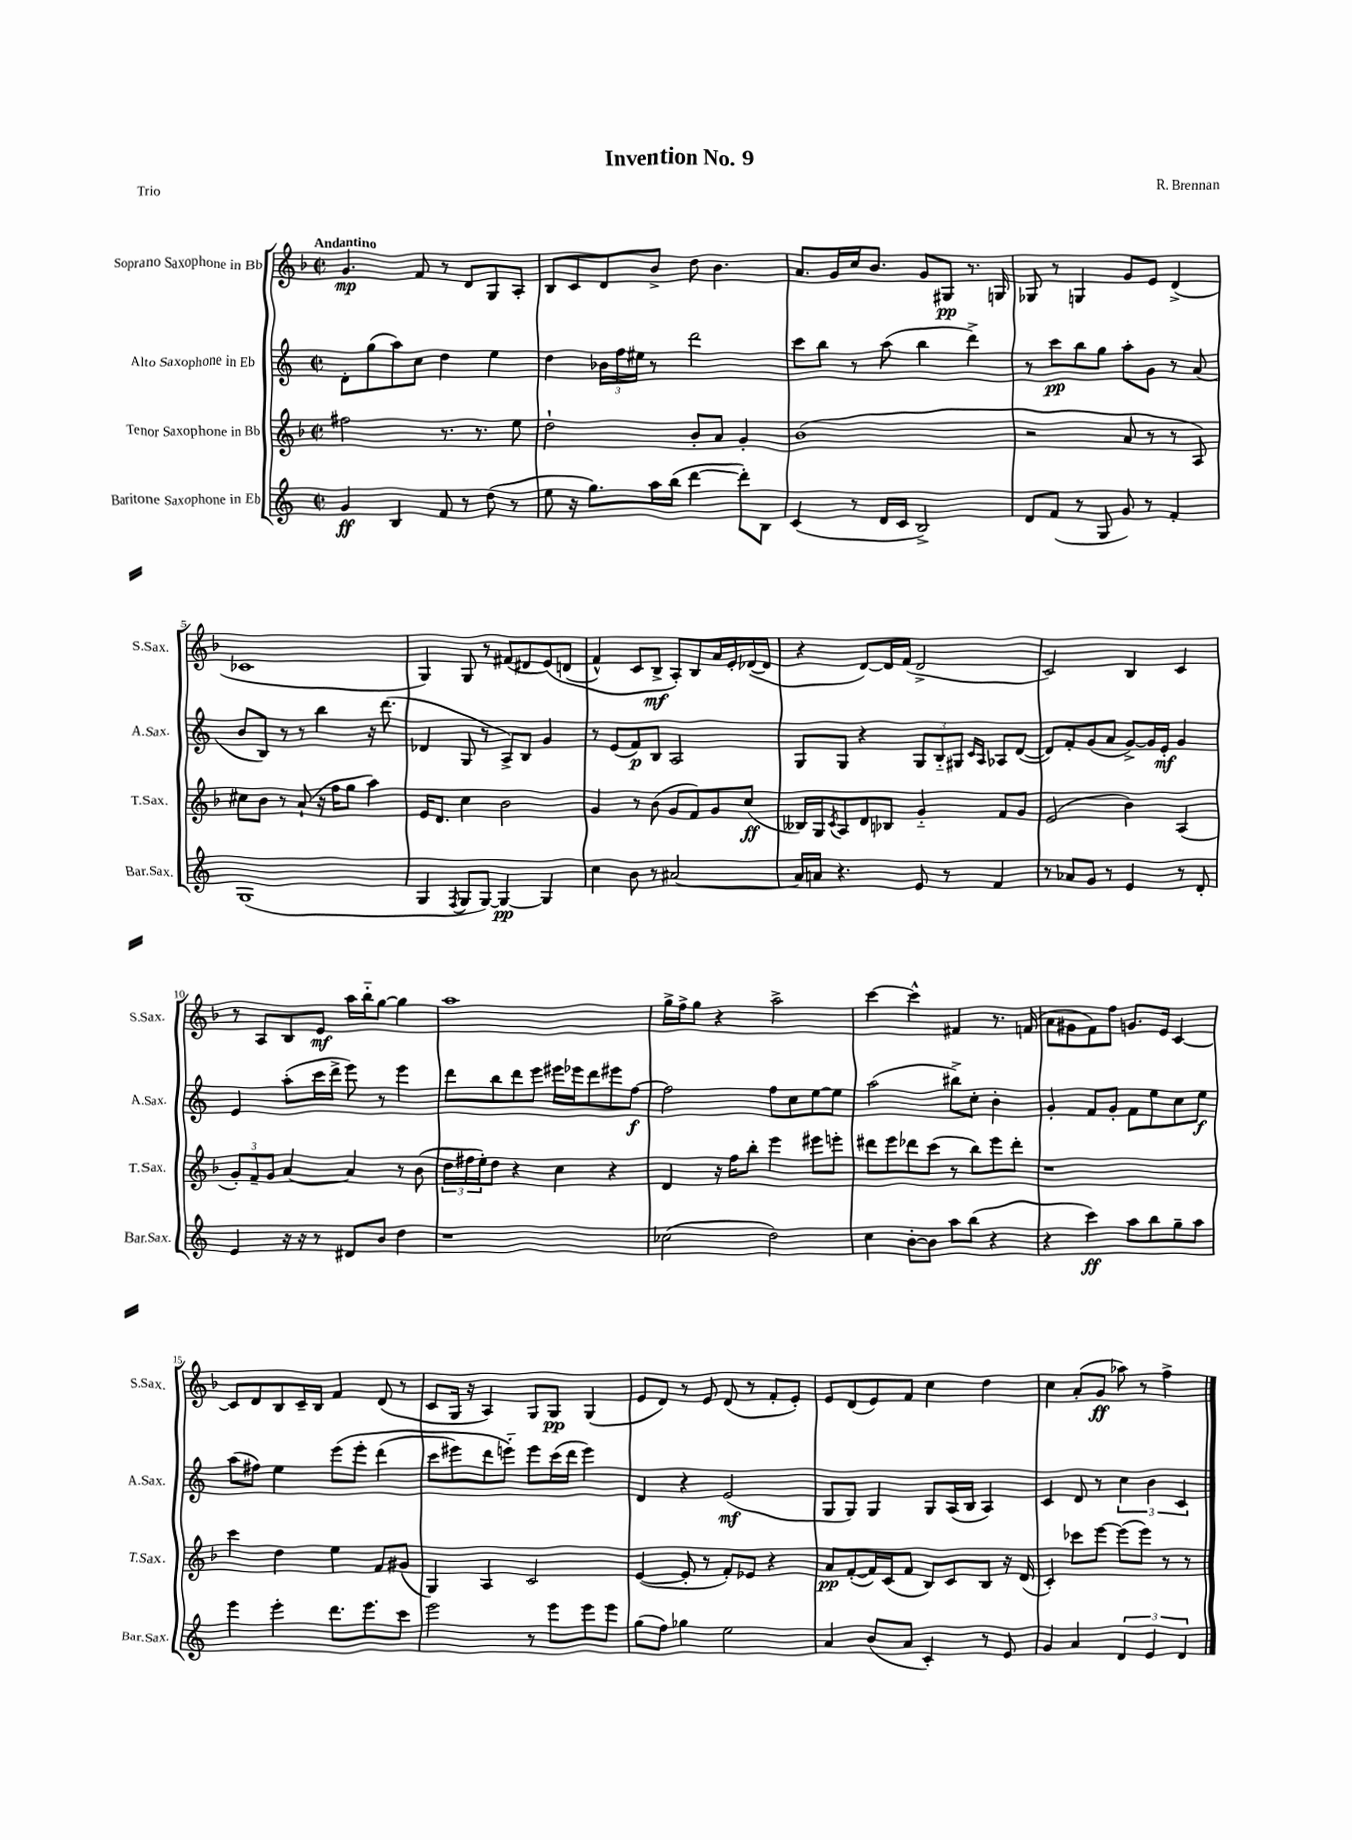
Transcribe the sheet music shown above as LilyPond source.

\header { title = "Invention No. 9" composer = "R. Brennan" piece = "Trio" }
<<
\new StaffGroup <<
\new Staff = "s0" \with { instrumentName = "Soprano Saxophone in Bb" shortInstrumentName = "S.Sax." } {
    \clef treble \key f \major \defaultTimeSignature \time 2/2 \tempo "Andantino"
    g'4.\mp f'8 r8 d'8 g8 a8-. |
    bes8 c'8 d'8 bes'8-> d''8 bes'4. |
    a'8. g'16 c''16 bes'8. g'8 gis8\pp r8. g16 |
    ges8 r8 g4 g'8 e'8 d'4->( |
    ces'1 |
    g4) g8 r8 fis'8( dis'8 e'8)\( d'8( |
    f'4-^) c'8 bes8->\mf a8-.\) bes8 a'16 e'16-. des'16~( des'16 |
    r4 d'8~) d'16 f'16( d'2-> |
    c'2) bes4 c'4 |
    r8 a8 bes8 e'8\mf a''16 bes''16-_ g''8~ g''4 |
    a''1 |
    g''16-> f''16-> g''8 r4 a''2-> |
    c'''4~ c'''4-^ fis'4 r8. f'16( |
    a'8 gis'8 f'8) f''8 g'8. e'16 c'4~ |
    c'8 d'8 bes8 c'16-- bes16 f'4 d'8( r8 |
    c'8 g16 r16 a4) g8 g8\pp g4( |
    e'8 d'8) r8 e'8 d'8( r8 f'8-. e'8-.) |
    e'8 d'8( e'8) f'8 c''4 d''4 |
    c''4 a'8-.( g'8\ff aes''8) r8 f''4-> \bar "|." |
}
\new Staff = "s1" \with { instrumentName = "Alto Saxophone in Eb" shortInstrumentName = "A.Sax." } {
    \clef treble \key c \major \defaultTimeSignature \time 2/2
    d'8-. g''8( a''8) c''8 d''4 e''4 |
    d''4 \tuplet 3/2 { bes'16 f''16 eis''16 } r8 d'''2 |
    c'''8 b''8 r8 a''8( b''4 d'''4->) |
    r8 c'''8\pp b''8 g''8 a''8-. g'8 r8 a'8( |
    b'8 b8) r8 r8 b''4 r16 d'''8.( |
    des'4 g8 r8 a8->) b8 g'4 |
    r8 e'8( f'8\p) b8 a2 |
    g8 g8 r4 \tuplet 3/2 { g8 b8-_ gis8 } \grace { c'16 a16 } aes8 d'8~( |
    d'8) f'8-. g'8( a'8 g'8~->) g'16 e'16-.\mf g'4 |
    e'4 a''8-.( c'''16 d'''16-> e'''8) r8 e'''4 |
    d'''8 b''8 d'''8 e'''8 eis'''16 ees'''16 d'''8 eis'''8 f''8~\f |
    f''2 f''8 c''8 e''8~ e''8 |
    a''2( bis''8->) c''8-. b'4-. |
    g'4-. f'8 g'8-. f'8 e''8 c''8 e''8\f |
    a''8( fis''8) e''4 e'''8\( e'''8-. d'''4( |
    c'''8 eis'''8) d'''8 e'''8-_\) e'''8 c'''16( d'''16 e'''4) |
    d'4 r4 e'2\mf( |
    g8 g8) g4 g8 a16( b16 a4) |
    c'4 d'8 r8 \tuplet 3/2 { c''4 b'4 c'4 } \bar "|." |
}
\new Staff = "s2" \with { instrumentName = "Tenor Saxophone in Bb" shortInstrumentName = "T.Sax." } {
    \clef treble \key f \major \defaultTimeSignature \time 2/2
    fis''2 r8. r8. e''8 |
    d''2-! bes'8-. a'8 g'4-. |
    bes'1( |
    r2 a'8 r8 r8 a8) |
    cis''8 bes'8 r8 a'8-!( r16 f''16 g''8 a''4) |
    e'16 d'8. c''4 bes'2 |
    g'4 r8 bes'8( g'8 f'8) g'8 c''8\ff( |
    beses16) g16 \acciaccatura { c'8 } a8 d'8 bes8 g'4-_ f'8 g'8 |
    e'2( bes'4) a4( |
    \tuplet 3/2 { g'8-.) f'8-- g'8 } a'4~ a'4 r8 bes'8( |
    \tuplet 3/2 { d''16 fis''16 e''16-.) } d''8 r4 c''4 r4 |
    d'4 r16 f''16 bes''8-. e'''4 eis'''8 e'''8-. |
    dis'''8 e'''8 des'''8 c'''8( r8 bes''8) e'''8 des'''8-. |
    r1 |
    c'''4 d''4 e''4 f'8 gis'8( |
    g4) a4 c'2 |
    e'4~( e'8-. r8 f'8-.) ees'8 r4 |
    a'8\pp f'8~-.( f'16) c'16( f'8 bes8) c'8 bes8 r16 d'16( |
    c'4-.) ces'''8 e'''8~ e'''8( e'''8) r8 r8 \bar "|." |
}
\new Staff = "s3" \with { instrumentName = "Baritone Saxophone in Eb" shortInstrumentName = "Bar.Sax." } {
    \clef treble \key c \major \defaultTimeSignature \time 2/2
    g'4\ff b4 f'8 r8 d''8( r8 |
    e''8 r16 g''8.) a''16 b''16( d'''4~ d'''8-.) b8 |
    c'4( r8 d'16 c'16 b2->) |
    d'8 f'8( r8 g8 g'8) r8 f'4-. |
    g1( |
    g4 \acciaccatura { f8 } g8 g8~) g4~\pp g4 |
    c''4 b'8 r8 ais'2~ |
    ais'16 a'16 r4. e'8 r8 f'4 |
    r8 aes'8 g'8 r8 e'4 r8 d'8-. |
    e'4 r16 r16 r8 dis'8 b'8 d''4 |
    r1 |
    ces''2( d''2) |
    c''4 b'8~-. b'8 a''8 b''8( r4 |
    r4 c'''4\ff) a''8 b''8 g''8-- a''8 |
    e'''4 e'''4-. d'''8. e'''8. c'''8 |
    e'''2 r8 e'''8 e'''8 e'''8 |
    g''8( f''8) ges''4 e''2 |
    a'4 b'8( a'8 c'4-.) r8 e'8 |
    g'4 a'4 \tuplet 3/2 { d'4 e'4 d'4 } \bar "|." |
}
>>
>>
